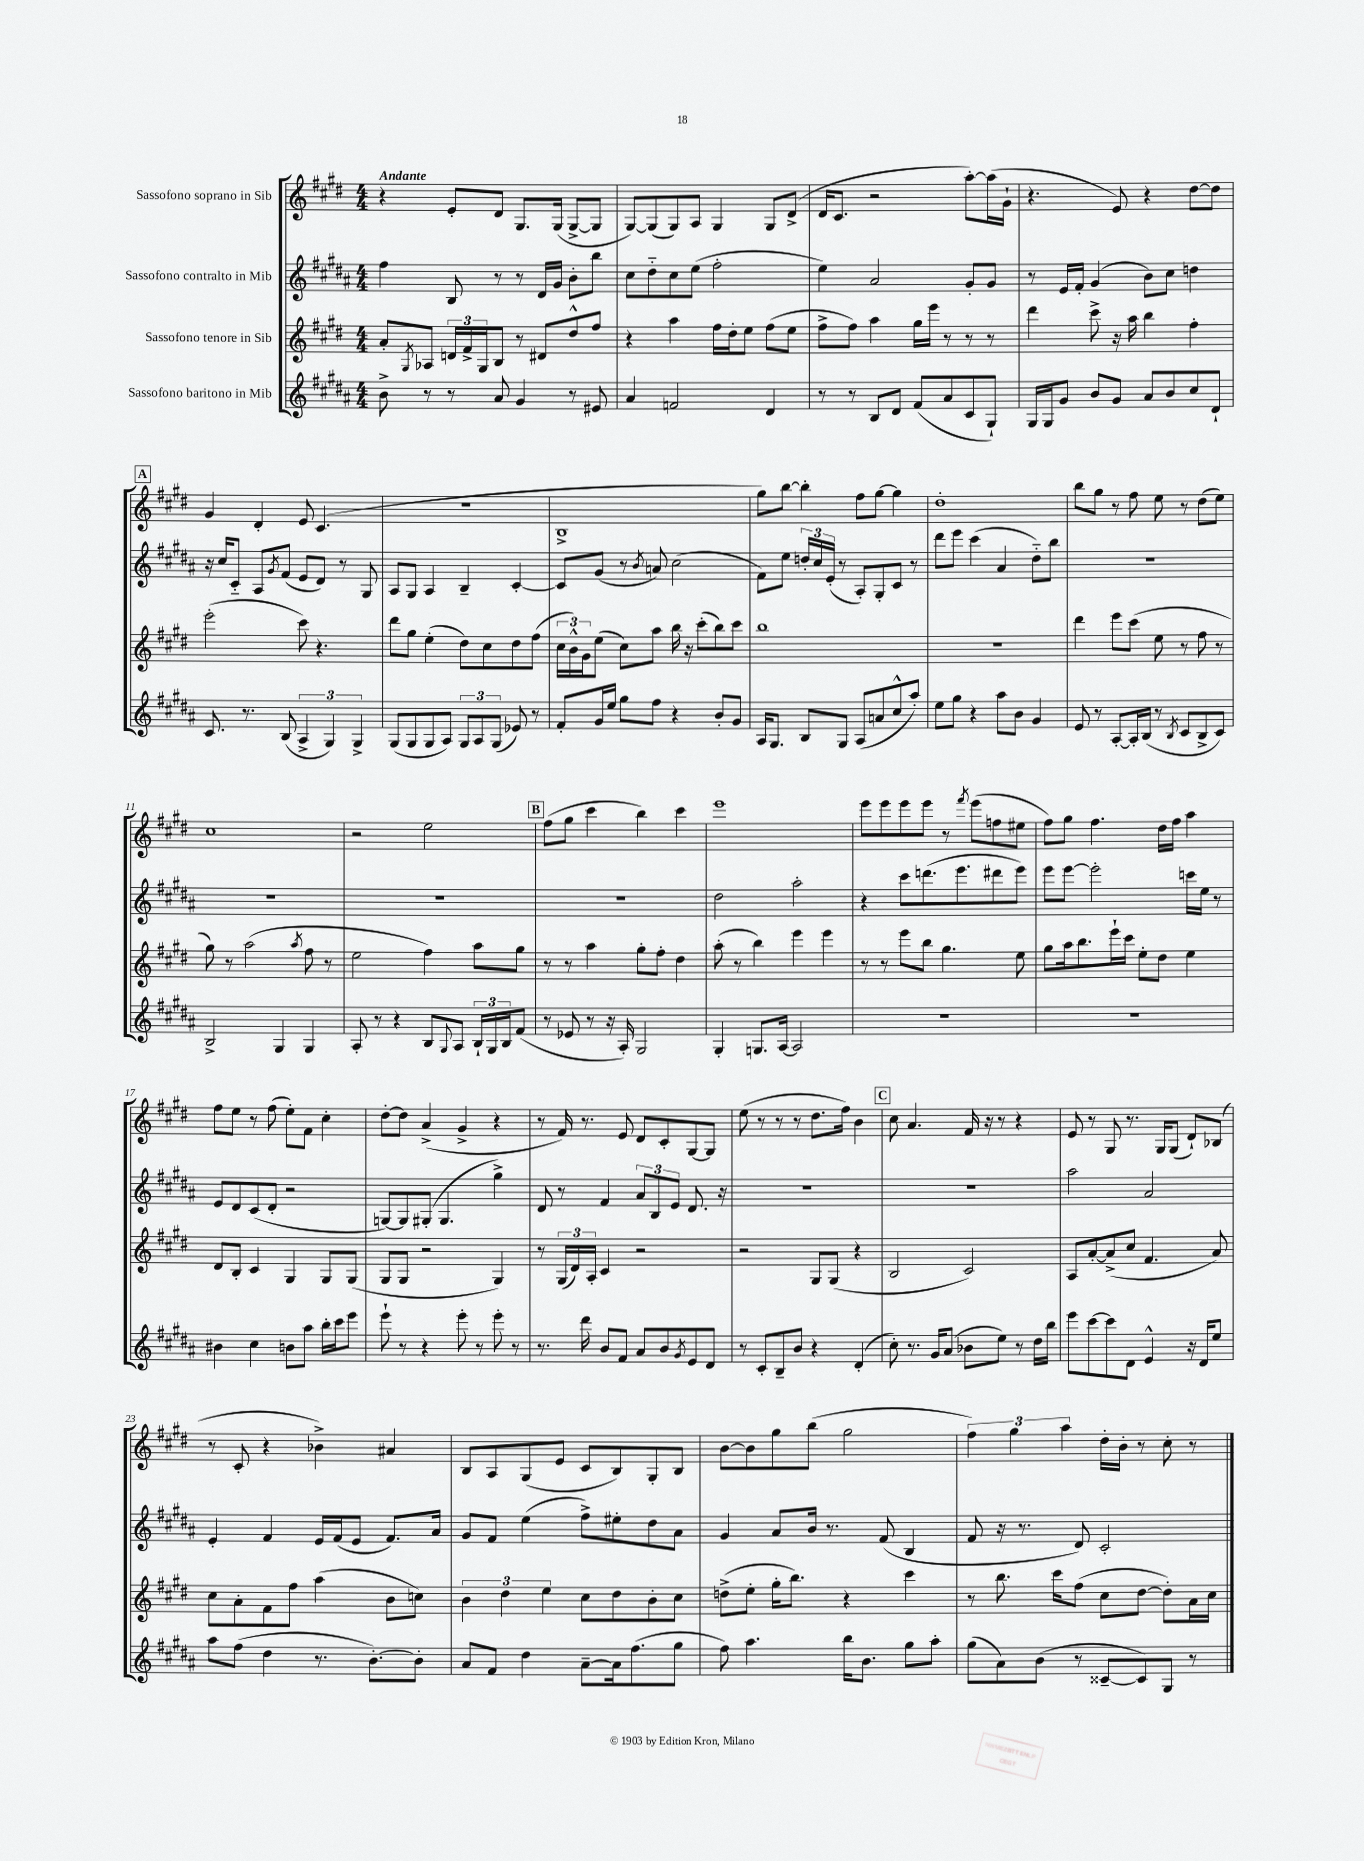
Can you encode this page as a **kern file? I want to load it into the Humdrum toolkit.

**kern	**kern	**kern	**kern
*staff4	*staff3	*staff2	*staff1
*clefG2	*clefG2	*clefG2	*clefG2
*k[f#c#g#d#a#]	*k[f#c#g#d#]	*k[f#c#g#d#a#]	*k[f#c#g#d#]
*M4/4	*M4/4	*M4/4	*M4/4
8b^\	8a'/L	4ff#\	4r
.	8qG#/	.	.
8r	8A-/J	.	.
8r	24d/LL	8B/	8e'/L
.	24f#^/	.	.
.	24G#/J	.	.
8a#/	8B/J	8r	8d#/J
4g#/	8r	8r	8.G#/L
.	8d#/L	16d#/LL	.
.	.	16g#/JJ	(16G#/Jk
8r	8dd#^^/	8b'\L	[8G#^/L
8e#/	8ff#/J	8bb\J	8G#/]J
=	=	=	=
4a#/	4r	8cc#\L	[8G#/L)
.	.	8dd#'~\	(8G#/]
2f/	4aa\	8cc#\	8G#/)
.	.	(8ee\J	8A/J
.	16ff#\LL	2ff#'\	4G#/
.	16dd#'\J	.	.
.	8ee\J	.	.
4d#/	(8ff#\L	.	8G#/L
.	8ee\J	.	(8d#^/J
=	=	=	=
8r	8ff#^\L	4ee\)	16d#/LK
.	.	.	8.c#/J
8r	8ff#\J)	.	.
8B/L	4aa\	2a#/	2r
8d#/J	.	.	.
(8f#/L	16gg#\LL	.	.
.	16eee\JJ	.	.
8a#/	8r	.	.
8c#/	8r	8g#'/L	[8aa'\L)
8G#`/J)	8r	8g#/J	(16aa\]L
.	.	.	16g#`\JJ
=	=	=	=
16G#/LL	4ddd#\	8r	4.r
16G#/J	.	.	.
8g#/J	.	16e/LL	.
.	.	16f#'/JJ	.
8b/L	8ccc#^\	(4g#/	.
8g#/J	16r	.	8e/)
.	16aa\	.	.
8a#/L	4bb\	8b\L)	4r
8b/	.	8cc#\J	.
8cc#/	4ff#'\	4dd\	[8dd#\L
8d#`/J	.	.	8dd#\]J
=	=	=	=
8.c#/	(2eee'\	16r	4g#/
.	.	16cc#/LK	.
.	.	8c#'~/J	.
8.r	.	.	.
.	.	8A#/L	4d#'/
.	.	8qg#/	.
(8B/	.	(8f#/J	.
6A#^/	8ccc#\)	8e/L	8e/
.	4.r	8d#/J)	(4.c#/
6G#/)	.	.	.
.	.	8r	.
6G#^/	.	.	.
.	.	8G#/	.
=	=	=	=
(8G#/L	8ddd#\L	8A#/L	1r
8G#/	8gg#\J	8G#/J	.
8G#/	(4ee'\	4A#/	.
8A#/J)	.	.	.
12G#/L	8dd#\L)	4B~/	.
12A#/	.	.	.
.	8cc#\	.	.
(12G#/J	.	.	.
8e-/)	8dd#\	[4c#'/	.
8r	(8ff#\J	.	.
=	=	=	=
8f#'/L	24cc#\LL	8c#/]L	1B^
.	24b^^\)	.	.
.	24g#\J	.	.
16g#/L	(8ee\J	(8g#/J	.
16ee/JJ	.	.	.
8gg#\L	8cc#\L)	8r	.
.	.	8qb/	.
8ff#\J	8aa\J	8a/)	.
4r	16bb\	(2cc#\	.
.	16r	.	.
.	(8ccc#'\L	.	.
8b'/L	8bb\)	.	.
8g#/J	8ccc#\J	.	.
=	=	=	=
16A#/LK	1bb	8f#\L)	8gg#\L)
8.G#/J	.	.	.
.	.	8ee\J	[8bb\J
8B/L	.	24dd'/LL	4bb'\]
.	.	24cc#/	.
.	.	(24e'/JJ	.
8G#/J	.	8r	.
(8A#/L	.	8A#'/L)	8ff#\L
8a/	.	8G#'/	[8gg#\J
8cc#^^/	.	8c#/J	4gg#\]
8aa#'/J)	.	8r	.
=	=	=	=
8ee\L	1r	8ddd#\L	1dd#'
8gg#\J	.	8eee\J	.
4r	.	(4ccc#\	.
8aa#\L	.	4a#/	.
8b\J	.	.	.
4g#/	.	8dd#'~\L)	.
.	.	8bb\J	.
=	=	=	=
8e/	4ddd#\	1r	8bb\L
8r	.	.	8gg#\J
[8A#'/L	8eee\L	.	8r
16A#'/]L	(8ccc#\J	.	8ff#\
(16B/JJ	.	.	.
8r	8ee\	.	8ee\
8qB/	.	.	.
8c#/L	8r	.	8r
8B^/	8ff#\	.	(8dd#\L
8c#/J)	8r	.	8ee\J)
=	=	=	=
2B^/	8gg#\)	1r	1cc#
.	8r	.	.
.	(2aa\	.	.
4G#/	.	.	.
.	8qaa/	.	.
4G#/	8ff#\	.	.
.	8r	.	.
=	=	=	=
8A#'/	2ee\	1r	2r
8r	.	.	.
4r	.	.	.
8B/L	4ff#\)	.	2ee\
8qqG#/	.	.	.
8A#/J	.	.	.
24B`/LL	8aa\L	.	.
24G#/	.	.	.
24B/J	.	.	.
(8f#/J	8gg#\J	.	.
=	=	=	=
8r	8r	1r	(8ff#\L
8e-/	8r	.	8gg#\J
8r	4aa\	.	4ccc#\
16r	.	.	.
16A#'/)	.	.	.
2G#/	8gg#'\L	.	4bb\)
.	8ff#'\J	.	.
.	4dd#\	.	4ccc#\
=	=	=	=
4G#'/	(8aa'\	2dd#\	1eee
.	8r	.	.
8.G/L	4bb\)	.	.
[16A#/Jk	.	.	.
2A#/]	4eee\	2aa#'\	.
.	4eee\	.	.
=	=	=	=
1r	8r	4r	8eee\L
.	8r	.	8eee\
.	8eee\L	8ccc#\L	8eee\
.	8bb\J	(8.ddd\	8eee\J
.	4.gg#\	.	8r
.	.	8.eee\	.
.	.	.	8qfff#/
.	.	.	(8eee\L
.	.	8ddd#\	8ff\
.	8ee\	8eee\J)	8ee#\J
=	=	=	=
1r	8gg#\L	8eee\L	8ff#\L)
.	16aa\k	[8eee\J	8gg#\J
.	8.bb\	.	.
.	.	2eee'\]	4.ff#\
.	16eee`\L	.	.
.	16ccc#\JJ	.	.
.	8ee'\L	.	.
.	8dd#\J	.	16dd#\LL
.	.	.	16ff#\JJ
.	4ee\	16ccc\LL	4aa\
.	.	16ee\JJ	.
.	.	8r	.
=	=	=	=
4b#\	8d#/L	8e/L	8ff#\L
.	8B'/J	8d#/	8ee\J
4cc#\	4c#/	(8c#/	8r
.	.	8d#'/J	(8ff#\
8b\L	4G#/	2r	8ee'\L)
8aa#\J	.	.	8f#\J
16bb'\LL	8G#/L	.	4cc#'\
16ccc#\J	.	.	.
8eee\J	(8G#/J	.	.
=	=	=	=
8eee`\	8G#/L	[8G/L)	[8dd#'\L
8r	8G#/J	8G/]	8dd#\]J
4r	2r	(8G#'/J	(4a^/
.	.	4.G#/	.
8eee'\	.	.	4g#^/
8r	.	.	.
8eee'\	4G#/)	4gg#^\)	4r
8r	.	.	.
=	=	=	=
8.r	8r	8d#/	8r
.	(24G#/LL	8r	16f#/)
.	24d#/)	.	.
16ddd#\	.	.	8.r
.	24A'/JJ	.	.
8b/L	4c#/	4f#/	.
8f#/J	.	.	8e/
8a#/L	2r	12a#/L	8d#/L
.	.	12B/	.
8b/	.	.	8c#'/
.	.	12e/J	.
8qg#/	.	.	.
8e/	.	8.d#/	[8G#/
8d#/J	.	.	8G#/]J
.	.	16r	.
=	=	=	=
8r	2r	1r	(8ee\
8c#'/L	.	.	8r
8B~/	.	.	8r
8b/J	.	.	8r
4r	8G#/L	.	8.dd#\L
.	(8G#/J	.	.
.	.	.	16ff#\Jk)
(4d#'/	4r	.	4b\
=	=	=	=
8cc#'\)	2B/	1r	8cc#\
8.r	.	.	4.a/
16g#/LK	.	.	.
(8a#/J	.	.	.
8b-\L	2c#/)	.	16f#/
.	.	.	16r
8ee\J)	.	.	8r
8r	.	.	4r
16dd#\LL	.	.	.
16bb\JJ	.	.	.
=	=	=	=
8eee\L	8A/L	2aa#\	8e/
[8ccc#\	[8a'/	.	8r
8ccc#\]	(8a^/]	.	8G#/
8d#\J	8cc#/J	.	8.r
4e^^/	4.f#/	2a#/	.
.	.	.	16G#/LK
.	.	.	(8G#/J
16r	.	.	8d#`/L)
16d#/LK	.	.	.
8ee/J	8a/)	.	(8B-/J
=	=	=	=
8aa#\L	8cc#\L	4e'/	8r
(8ff#\J	8a'\	.	8c#'/
4dd#\	8f#\	4f#/	4r
.	8ff#\J	.	.
8.r	(4aa\	16e/LL	4b-^\)
.	.	(16f#/J	.
.	.	8e/J	.
[8.b'\L)	.	.	.
.	8b\L	8.f#/L)	4a#/
8b'\]J	8cc\J)	.	.
.	.	16a#/Jk	.
=	=	=	=
8a#/L	6b\	8g#/L	8B/L
8f#/J	.	8f#/J	8A/
.	6dd#\	.	.
4dd#\	.	(4ee\	(8G#/
.	6ee\	.	.
.	.	.	8e/J
[8a#~\L	8cc#\L	8ff#^\L)	8c#/L
16a#\]k	8dd#\	8ee#'\	8B/)
(8.ff#\	.	.	.
.	8b'\	8dd#\	8G#'/
8gg#\J	8cc#\J	8a#\J	8B/J
=	=	=	=
8ff#\)	(8dd^\L	4g#/	[8b\L
4.aa#\	8ee'\J	.	8b\]
.	16gg#'\LK	8a#/L	8gg#\
.	8.bb\J)	.	.
.	.	16b/Jk	(8bb\J
.	.	8.r	.
16bb\LK	4r	.	2gg#\
8.b\J	.	.	.
.	.	(8f#/	.
8gg#\L	4ccc#\	4B/	.
8aa#'\J	.	.	.
=	=	=	=
(8gg#\L	8r	8f#/	6ff#\)
8a#\)	8.bb\	16r	.
.	.	.	6gg#\
.	.	8.r	.
(8b\J	.	.	.
.	16ccc#\LK	.	.
.	.	.	6aa\
8r	(8ff#\J	8d#/)	.
[8c##~/L	8cc#\L	2c#'/	16dd#'\LL
.	.	.	16b'\JJ
8c##/])	[8dd#\J	.	8r
8G#/J	8dd#'\]L)	.	8cc#'\
8r	16a\L	.	8r
.	16cc#\JJ	.	.
==	==	==	==
*-	*-	*-	*-
